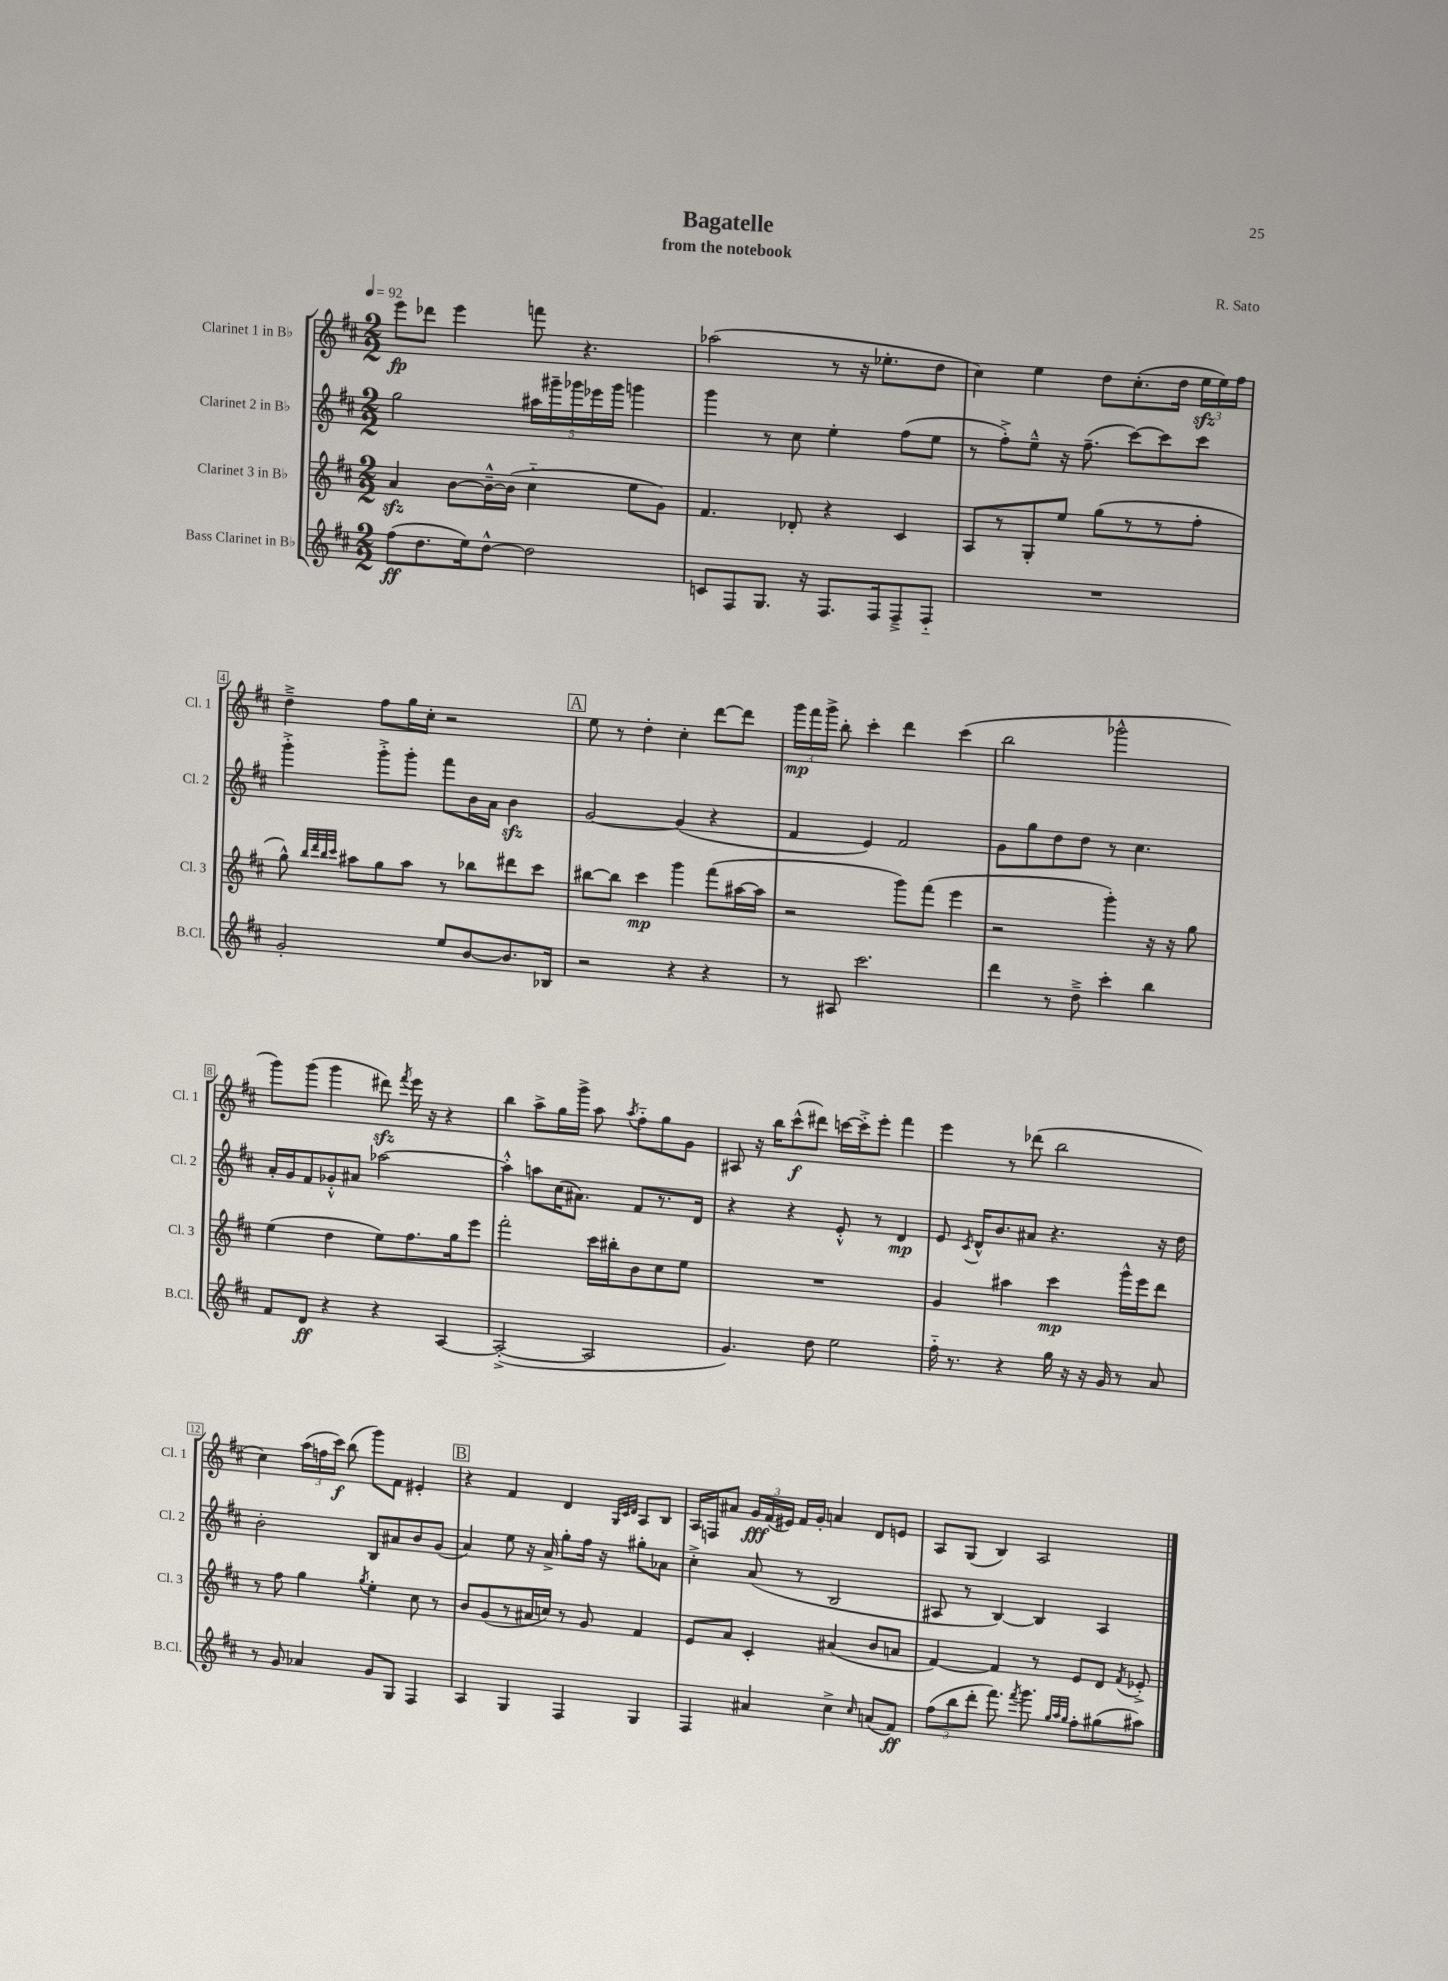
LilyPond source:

\header { title = "Bagatelle" composer = "R. Sato" subtitle = "from the notebook" }
<<
\new StaffGroup <<
\new Staff = "s0" \with { instrumentName = "Clarinet 1 in Bb" shortInstrumentName = "Cl. 1" } {
    \clef treble \key d \major \numericTimeSignature \time 2/2 \tempo 4 = 92
    \autoBeamOff e'''8[\fp des'''8] e'''4 f'''8 r4. |
    aes''2( r8 r16 ees''8.[-. d''8] |
    cis''4) e''4 d''8[ cis''8.-.( d''16] \tuplet 3/2 { e''16[\sfz e''16) fis''16] } |
    d''4---> fis''8[ g''16 cis''16]-. r2 |
    \mark \markup { \box "A" } e''8 r8 d''4-. cis''4-. d'''8[~ d'''8] |
    \tuplet 3/2 { g'''16[\mp fis'''16 g'''16]-> } b''8-. cis'''4-. d'''4 cis'''4( |
    b''2 ges'''2-^ |
    g'''8[) g'''8]( g'''4 dis'''8\sfz) \acciaccatura { fis'''8 } e'''16 r16 r4 |
    b''4 a''8[-> g''16 g'''16]-> a''8 \acciaccatura { a''8 } fis''8[-_ g''8 g'8] |
    ais8 r16 b''16[ cis'''8-^\f( dis'''8]) c'''16[~ c'''16-.-> e'''8]-. fis'''4 |
    e'''4 r8 des'''8( b''2 |
    cis''4) \tuplet 3/2 { a''16[( f''16 cis'''16]\f) } b''8( g'''8[) fis'8] eis'4-. |
    \mark \markup { \box "B" } r4 fis'4 d'4 \grace { g32[ cis'32 d'32] } a8[ b8] |
    a16[ f16 ais'8] \tuplet 3/2 { g'16[\fff fis'16( eis'16]) } fis'16[ g'16]-. a'4 d'8[ e'8] |
    a8[ g8]( b4) a2 \bar "|." |
}
\new Staff = "s1" \with { instrumentName = "Clarinet 2 in Bb" shortInstrumentName = "Cl. 2" } {
    \clef treble \key d \major \numericTimeSignature \time 2/2
    \autoBeamOff g''2 \tuplet 5/4 { ais''16[ gis'''16-- ges'''16 ees'''16 ges'''16] } g'''4 |
    g'''4 r8 cis''8 e''4-. fis''8[( e''8] |
    r8 fis''8[-.->) e''8]---^ r16 fis''8.--( cis'''8[~) cis'''8 cis'''8] |
    g'''4-.-> g'''8[-.-> g'''8]-. fis'''8[ b'16 a'16] b'4\sfz |
    \mark \markup { \box "A" } g'2~ g'4( r4 |
    fis'4 e'4) fis'2 |
    g'8[ g''8 d''8 d''8] r8 cis''4. |
    a'16[-. g'16 fis'8 ges'8-.-^ ais'8] aes''2~ |
    aes''4-.-^ a''8[ cis''16( ais'8.]) fis'8[ r8. d'16] |
    r4 r4 e'8-.-^ r8 d'4\mp |
    e'8 \acciaccatura { cis'8 } d'16[-^ b'8. ais'8] r4. r16 d''16 |
    b'2-. b8[ ais'8 b'8 g'8]( |
    \mark \markup { \box "B" } a'4) e''8 r16 a'16-> g''8[-. fis''16] r16 gis''8[-. aes'8] |
    cis''4-.-> a'8( r8 b2 |
    ais8 r8 b4~) b4 ais4 \bar "|." |
}
\new Staff = "s2" \with { instrumentName = "Clarinet 3 in Bb" shortInstrumentName = "Cl. 3" } {
    \clef treble \key d \major \numericTimeSignature \time 2/2
    \autoBeamOff a'4\sfz b'8[~ b'16~---^ b'16]( cis''4-_ e''8[ g'8]) |
    fis'4. des'8-. r4 cis'4 |
    a8[ r8 g8-. e''8] g''8[( r8 r8 fis''8]-. |
    g''8-^) \grace { b''32[ d'''32 b''32 cis'''32] } ais''8[ g''8 ais''8] r8 bes''8[ dis'''8 cis'''8] |
    \mark \markup { \box "A" } bis''8[~ bis''8] cis'''4\mp g'''4 fis'''8[( ais''16~ ais''16] |
    r2 g'''8[) fis'''8]( e'''4 |
    r2 g'''4-.) r16 r16 g''8 |
    e''4( d''4 e''8[) fis''8. g''16 e'''8] |
    fis'''2-. cis'''16[ bis''16-. b'8 cis''8 e''8] |
    R1 |
    g'4 ais''4 cis'''4\mp g'''16[-^ e'''16 d'''8] |
    r8 fis''8 g''4 \acciaccatura { g''8 } e''4-. cis''8 r8 |
    \mark \markup { \box "B" } b'8[ g'8( r8 ais'16 c''16]) r8 g'8 fis'4 |
    e'8[ a'8] cis'4-. ais'4( b'8[ a'8] |
    fis'4~) fis'4 r8 e'8[ d'8] \acciaccatura { fis'8 } ees'8-.-> \bar "|." |
}
\new Staff = "s3" \with { instrumentName = "Bass Clarinet in Bb" shortInstrumentName = "B.Cl." } {
    \clef treble \key d \major \numericTimeSignature \time 2/2
    \autoBeamOff fis''8[\ff( d''8. e''16) d''8]~-^ d''2 |
    c'8[ fis8 g8.] r16 fis8.[ fis16 fis8---> fis8]-_ |
    R1 |
    g'2-. e''8[ b'8~ b'8. bes16] |
    \mark \markup { \box "A" } r2 r4 r4 |
    r8 ais8 cis'''2. |
    d'''4 r8 d''8---> cis'''4-. b''4 |
    fis'8[ d'8]\ff r4 r4 a4~ |
    a2~-.->( a2 |
    g'4.) d''8 e''2 |
    fis''16-_ r8. r4 g''16 r16 r16 g'16 r8 a'8 |
    r8 g'8 aes'4 g'8[ g8] fis4 |
    \mark \markup { \box "B" } a4 g4 fis4 g4 |
    fis4 ais'4 cis''4-> \grace { cis''16 } a'8[( fis'8]\ff) |
    \tuplet 3/2 { fis''8[( b''8 d'''8]-. } fis'''8.) \acciaccatura { fis'''8 } g'''8. \grace { g''32[ a''32 g''32] } fis''8[-. gis''8( ais''8]) \bar "|." |
}
>>
>>
\layout { \context { \Score \override BarNumber.stencil = #(make-stencil-boxer 0.1 0.3 ly:text-interface::print) } }
